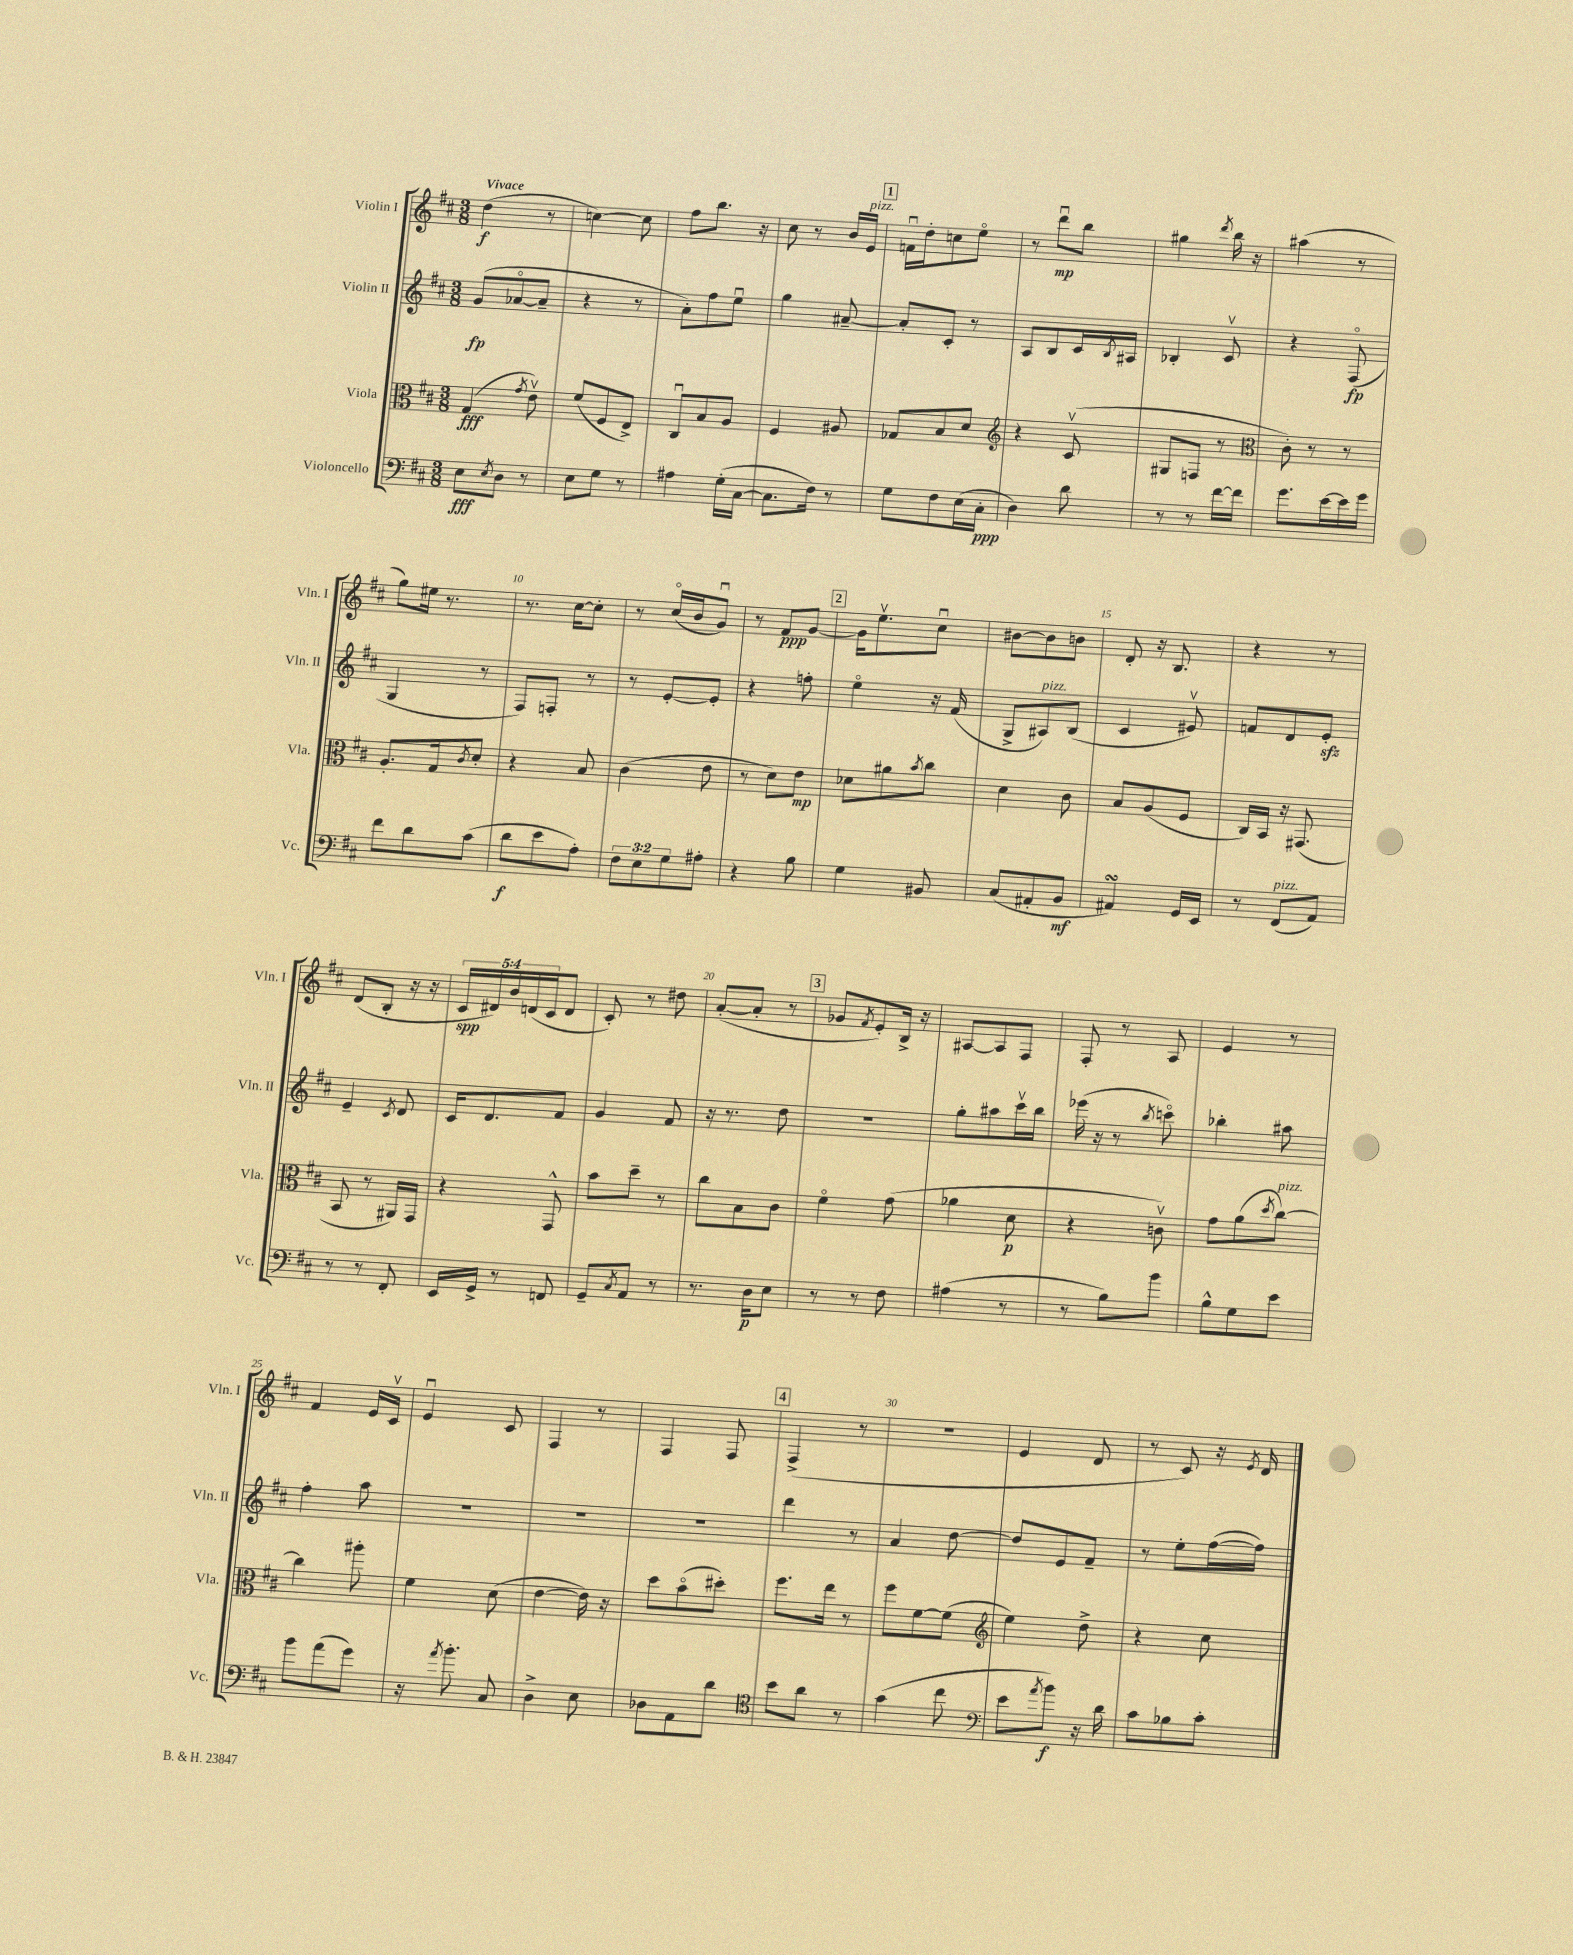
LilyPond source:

<<
\new StaffGroup <<
\new Staff = "s0" \with { instrumentName = "Violin I" shortInstrumentName = "Vln. I" } {
    \clef treble \key d \major \numericTimeSignature \time 3/8 \override Staff.TupletNumber.text = #tuplet-number::calc-fraction-text \tempo "Vivace"
    d''4\f( r8 |
    c''4~) c''8 |
    fis''8 b''8. r16 |
    cis''8 r8 b'16 e'16^\markup { \italic "pizz." } |
    \mark \markup { \box "1" } f'16\downbow d''16-. c''8 e''8\flageolet |
    r8 d'''8\downbow\mp b''8 |
    gis''4 \acciaccatura { d'''8 } b''16 r16 |
    ais''4( r8 |
    g''8) eis''16 r8. |
    r8. cis''16~ cis''8-. |
    r8 cis''16\flageolet( b'16 g'8\downbow) |
    r8 fis'8\ppp g'8~ |
    \mark \markup { \box "2" } g'16 e''8.\upbow cis''8\downbow |
    bis'8~ bis'8 b'8 |
    d'8-. r16 b8. |
    r4 r8 |
    d'8( b8-. r16 r16 |
    \tuplet 5/4 { cis'16\spp dis'16) b'16 d'16( cis'16 } d'8 |
    cis'8-.) r8 dis''8 |
    a'8~-.( a'8-. r8 |
    \mark \markup { \box "3" } ges'8 \acciaccatura { fis'8 } e'8-.) b16-> r16 |
    ais8~ ais8 fis8 |
    fis8-. r8 a8 |
    e'4 r8 |
    fis'4 e'16 cis'16\upbow |
    e'4\downbow cis'8 |
    fis4 r8 |
    fis4 fis8 |
    \mark \markup { \box "4" } fis4->( r8 |
    R4. |
    e'4 d'8 |
    r8 cis'8) r16 \acciaccatura { e'8 } d'16 \bar "|." |
}
\new Staff = "s1" \with { instrumentName = "Violin II" shortInstrumentName = "Vln. II" } {
    \clef treble \key d \major \numericTimeSignature \time 3/8
    g'8\fp( aes'8~\flageolet aes'8-- |
    r4 r8 |
    a'8-.) fis''8 e''8\downbow |
    g''4 ais'8~-- |
    \mark \markup { \box "1" } ais'8-. cis'8-. r8 |
    a8 b8 cis'16 \acciaccatura { b8 } ais16 |
    bes4-. cis'8\upbow |
    r4 fis8\flageolet\fp( |
    g4 r8 |
    fis8) f8-. r8 |
    r8 e'8~-. e'8-. |
    r4 f''8-. |
    \mark \markup { \box "2" } e''4\flageolet r16 fis'16( |
    g8-> ais8^\markup { \italic "pizz." }) b8( |
    cis'4 eis'8\upbow) |
    f'8 d'8 e'8-.\sfz |
    e'4-- \acciaccatura { cis'8 } d'8 |
    cis'16 d'8. fis'8 |
    g'4 fis'8 |
    r16 r8. d''8 |
    \mark \markup { \box "3" } R4. |
    g''8-. ais''8 cis'''16\upbow b''16 |
    ees'''16( r16 r8 \acciaccatura { b''8 } c'''8\flageolet) |
    bes''4-. ais''8 |
    fis''4-. a''8 |
    R4. |
    R4. |
    R4. |
    \mark \markup { \box "4" } d'''4 r8 |
    a'4 d''8~ |
    d''8 e'8 fis'8-- |
    r8 e''8-. fis''16~( fis''16) \bar "|." |
}
\new Staff = "s2" \with { instrumentName = "Viola" shortInstrumentName = "Vla." } {
    \clef alto \key d \major \numericTimeSignature \time 3/8
    g4\fff( \acciaccatura { g'8 } e'8\upbow) |
    fis'8( fis8 e8->) |
    cis8\downbow b8 a8 |
    fis4 ais8 |
    \mark \markup { \box "1" } ges8 b8 d'8 |
    \clef treble r4 cis'8\upbow( |
    gis8 f8 r8 |
    \clef alto cis'8-.) r8 r8 |
    a8.-. g16 \acciaccatura { cis'8 } d'8-. |
    r4 b8 |
    cis'4( e'8 |
    r8 d'8) e'8\mp |
    \mark \markup { \box "2" } des'8 ais'8 \acciaccatura { b'8 } cis''8 |
    d'4 cis'8 |
    b8 a8( fis8 |
    cis16) b,16 r16 gis,8.( |
    b,8 r8 ais,16) g,16 |
    r4 g,8-^ |
    b'8 d''8-- r8 |
    cis''8 b8 cis'8 |
    \mark \markup { \box "3" } fis'4\flageolet g'8( |
    aes'4 d'8\p |
    r4 c'8\upbow) |
    g'8 a'8( \acciaccatura { d''8 } cis''8~^\markup { \italic "pizz." }) |
    cis''4 ais''8-. |
    fis'4 d'8( |
    e'4~ e'16) r16 |
    d''8 b'8\flageolet( dis''8-.) |
    \mark \markup { \box "4" } fis''8. e''16 r8 |
    fis''8 fis'8~ fis'8( |
    \clef treble e''4) d''8-> |
    r4 cis''8 \bar "|." |
}
\new Staff = "s3" \with { instrumentName = "Violoncello" shortInstrumentName = "Vc." } {
    \clef bass \key d \major \numericTimeSignature \time 3/8 \override Staff.TupletNumber.text = #tuplet-number::calc-fraction-text
    e8\fff \acciaccatura { e8 } d8 r8 |
    e8 g8 r8 |
    ais4 g16-.( cis16~ |
    cis8. fis16) r8 |
    \mark \markup { \box "1" } g8 fis8 e16( cis16-.\ppp |
    d4) d'8 |
    r8 r8 fis'16~ fis'16 |
    g'8. e'16~ e'16 g'16 |
    fis'8 d'8 cis'8( |
    d'8\f e'8 a8-.) |
    \tuplet 3/2 { fis8 e8 g8 } ais8-. |
    r4 b8 |
    \mark \markup { \box "2" } g4 bis,8 |
    cis8( ais,8-. b,8\mf |
    ais,4\turn) g,16 e,16 |
    r8 fis,8^\markup { \italic "pizz." }( a,8) |
    r8 r8 fis,8-. |
    e,16 g,16-> r8 f,8 |
    g,8-- \acciaccatura { cis8 } a,8 r8 |
    r8. d16\p e8 |
    \mark \markup { \box "3" } r8 r8 fis8 |
    ais4( r8 |
    r8 b8) b'8 |
    b8-^ g8 e'8 |
    b'8 a'8( g'8) |
    r16 \acciaccatura { a'8 } b'8.-. cis8 |
    d4-> e8 |
    des8 a,8 d'8 |
    \mark \markup { \box "4" } \clef tenor b'8 a'8 r8 |
    g'4( cis''8 |
    \clef bass e'8 \acciaccatura { a'8 } b'8\f) r16 d'16 |
    cis'8 bes8 cis'8-. \bar "|." |
}
>>
>>
\layout { \context { \Score \override BarNumber.break-visibility = ##(#f #t #t) barNumberVisibility = #(every-nth-bar-number-visible 5) } }
